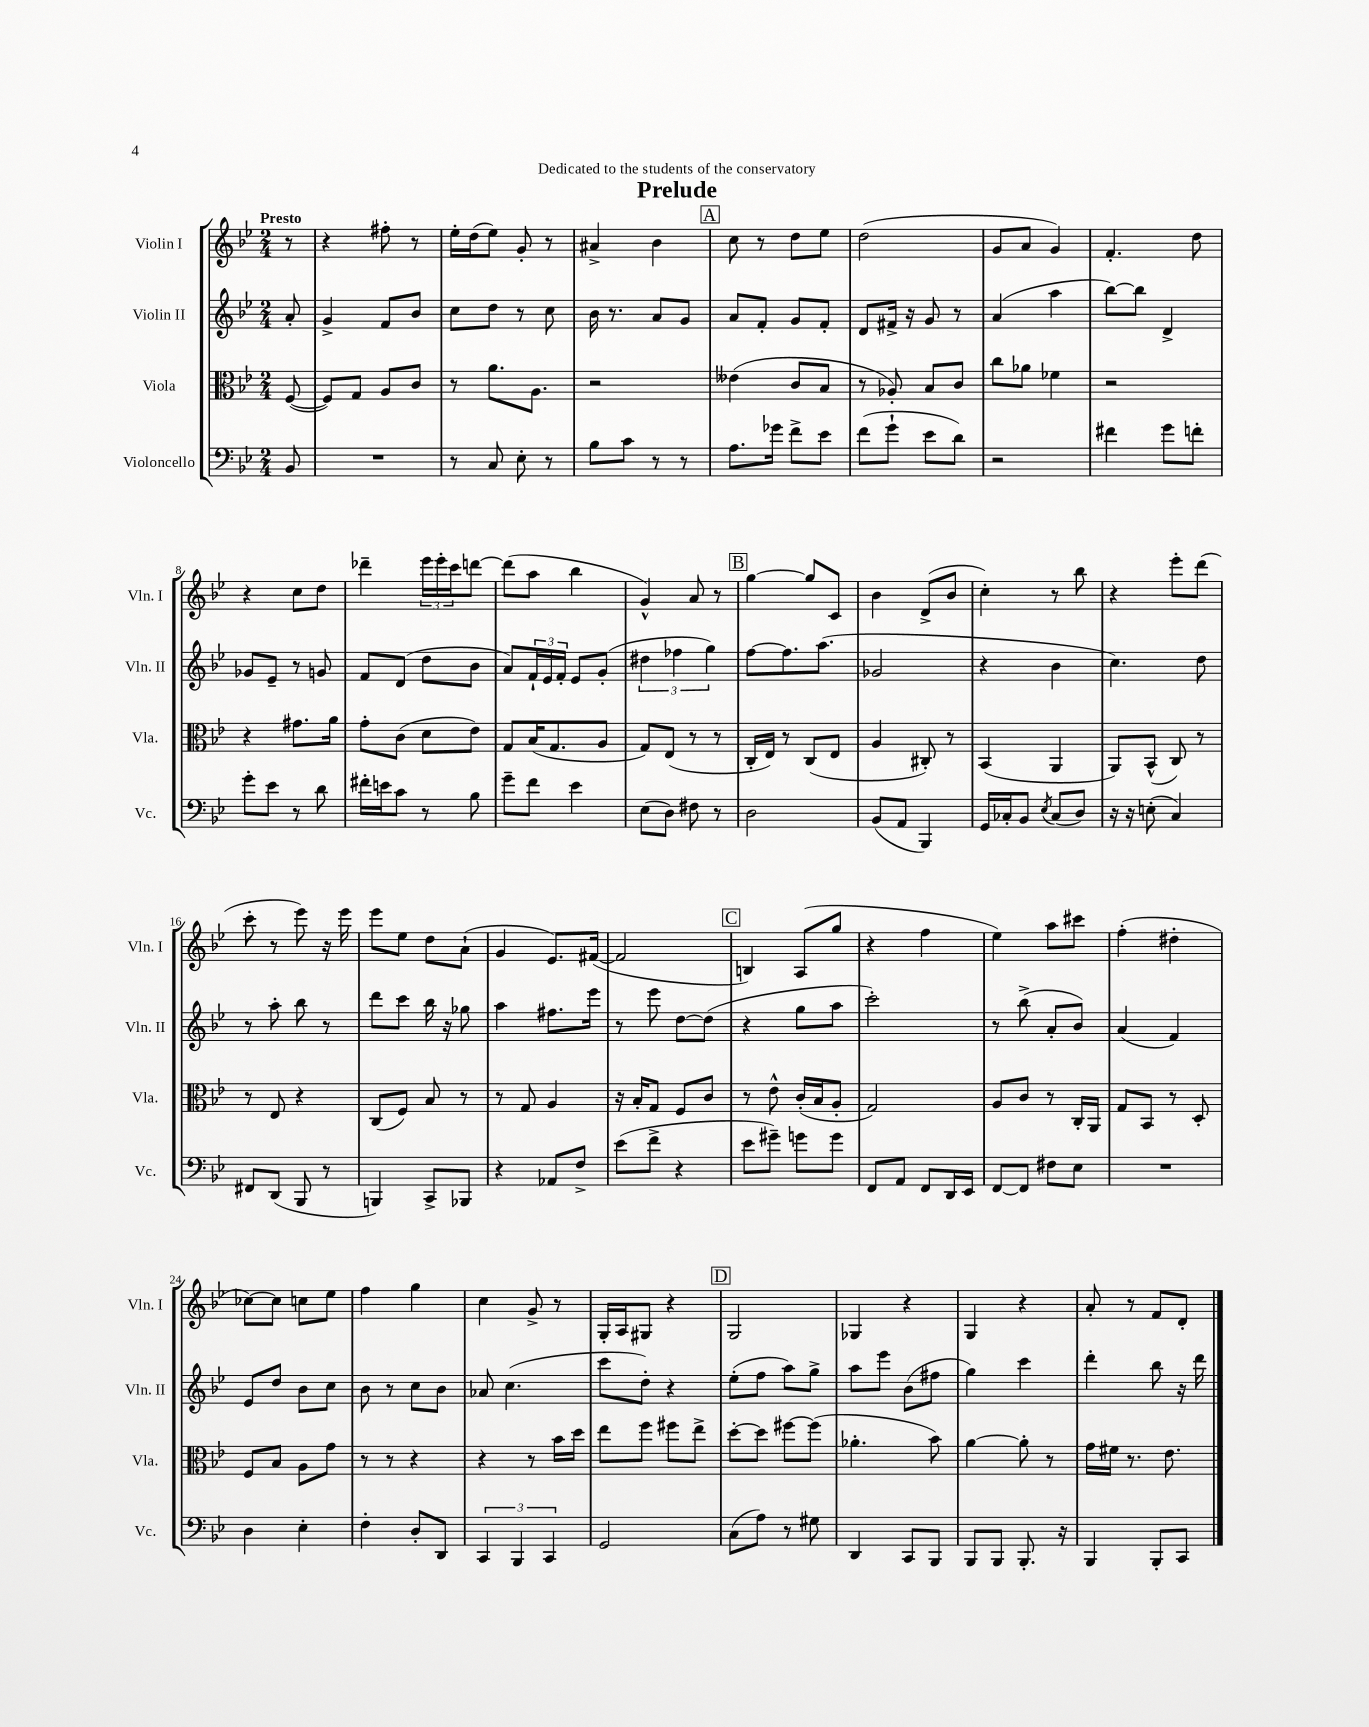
\header { title = "Prelude" dedication = "Dedicated to the students of the conservatory" }
<<
\new StaffGroup <<
\new Staff = "s0" \with { instrumentName = "Violin I" shortInstrumentName = "Vln. I" } {
    \clef treble \key bes \major \numericTimeSignature \time 2/4 \partial 8 \tempo "Presto"
    r8 |
    r4 fis''8-. r8 |
    ees''16-. d''16( ees''8) g'8-. r8 |
    ais'4-> bes'4 |
    \mark \markup { \box "A" } c''8 r8 d''8 ees''8 |
    d''2( |
    g'8 a'8 g'4) |
    f'4.-. d''8 |
    r4 c''8 d''8 |
    des'''4-- \tuplet 3/2 { ees'''16 ees'''16-. c'''16 } d'''8~ |
    d'''8( a''8 bes''4 |
    g'4-^) a'8 r8 |
    \mark \markup { \box "B" } g''4~ g''8 c'8 |
    bes'4 d'8->( bes'8 |
    c''4-.) r8 bes''8 |
    r4 ees'''8-. d'''8( |
    c'''8-. r8 ees'''8) r16 ees'''16 |
    ees'''8 ees''8 d''8 a'8-!( |
    g'4 ees'8.) fis'16~( |
    fis'2 |
    \mark \markup { \box "C" } b4) a8( g''8 |
    r4 f''4 |
    ees''4) a''8 cis'''8 |
    f''4-.( dis''4-. |
    ces''8~) ces''8 c''8 ees''8 |
    f''4 g''4 |
    c''4 g'8-> r8 |
    g16-. a16 gis8 r4 |
    \mark \markup { \box "D" } g2 |
    ges4 r4 |
    g4 r4 |
    a'8-. r8 f'8 d'8-. \bar "|." |
}
\new Staff = "s1" \with { instrumentName = "Violin II" shortInstrumentName = "Vln. II" } {
    \clef treble \key bes \major \numericTimeSignature \time 2/4 \partial 8
    a'8-. |
    g'4-> f'8 bes'8 |
    c''8 d''8 r8 c''8 |
    bes'16 r8. a'8 g'8 |
    \mark \markup { \box "A" } a'8 f'8-. g'8 f'8-. |
    d'8 fis'16-> r16 g'8 r8 |
    a'4( a''4 |
    bes''8~) bes''8 d'4-> |
    ges'8 ees'8-- r8 g'8 |
    f'8 d'8( d''8 bes'8 |
    a'8) \tuplet 3/2 { f'16-! ees'16 f'16-. } ees'8 g'8-.( |
    \tuplet 3/2 { dis''4 fes''4 g''4) } |
    \mark \markup { \box "B" } f''8~ f''8. a''8.( |
    ges'2 |
    r4 bes'4 |
    c''4.) d''8 |
    r8 a''8-. bes''8 r8 |
    d'''8 c'''8 bes''16 r16 ges''8 |
    a''4 fis''8. ees'''16 |
    r8 ees'''8 d''8~ d''8( |
    \mark \markup { \box "C" } r4 g''8 a''8 |
    c'''2-.) |
    r8 bes''8->( a'8-. bes'8) |
    a'4( f'4) |
    ees'8 d''8 bes'8 c''8 |
    bes'8 r8 c''8 bes'8 |
    aes'8 c''4.( |
    c'''8 d''8-.) r4 |
    \mark \markup { \box "D" } ees''8-.( f''8 a''8) g''8-> |
    a''8 ees'''8 bes'8( fis''8 |
    g''4) c'''4 |
    d'''4-. bes''8 r16 d'''16 \bar "|." |
}
\new Staff = "s2" \with { instrumentName = "Viola" shortInstrumentName = "Vla." } {
    \clef alto \key bes \major \numericTimeSignature \time 2/4 \partial 8
    f8~( |
    f8) g8 a8 c'8 |
    r8 a'8. a8. |
    r2 |
    \mark \markup { \box "A" } eeses'4( c'8 bes8 |
    r8 aes8-.) bes8 c'8 |
    c''8 aes'8 fes'4 |
    r2 |
    r4 gis'8. a'16 |
    g'8-. c'8( d'8 ees'8) |
    g8 bes16( g8. a8 |
    g8) ees8( r8 r8 |
    \mark \markup { \box "B" } c16-. ees16) r8 c8( ees8 |
    a4 cis8-.) r8 |
    bes,4( a,4 |
    a,8) bes,8-^( c8) r8 |
    r8 ees8 r4 |
    c8( f8) bes8 r8 |
    r8 g8 a4 |
    r16 bes16-. g8 f8 c'8 |
    \mark \markup { \box "C" } r8 ees'8-^ c'16-.( bes16 a8-. |
    g2) |
    a8 c'8 r8 c16-. a,16 |
    g8 bes,8 r8 d8-. |
    f8 bes8 a8 g'8 |
    r8 r8 r4 |
    r4 r8 bes'16 d''16 |
    ees''8 f''8 fis''8 ees''8-> |
    \mark \markup { \box "D" } d''8~-. d''8 fis''8~ fis''8( |
    aes'4.-. bes'8) |
    a'4~ a'8-. r8 |
    g'16 fis'16 r8. ees'8. \bar "|." |
}
\new Staff = "s3" \with { instrumentName = "Violoncello" shortInstrumentName = "Vc." } {
    \clef bass \key bes \major \numericTimeSignature \time 2/4 \partial 8
    bes,8 |
    R2 |
    r8 c8 ees8-. r8 |
    bes8 c'8 r8 r8 |
    \mark \markup { \box "A" } a8. ges'16 f'8-> ees'8 |
    f'8( g'8-! ees'8 d'8) |
    r2 |
    fis'4 g'8 f'8-. |
    g'8-. ees'8 r8 d'8 |
    fis'16-. e'16 c'8 r8 bes8 |
    g'8-- f'8 ees'4 |
    ees8( d8) fis8 r8 |
    \mark \markup { \box "B" } d2 |
    bes,8( a,8 bes,,4) |
    g,16 ces16-. bes,8 \acciaccatura { ees8 } ces8( d8) |
    r16 r16 e8-.( c4) |
    fis,8 d,8( bes,,8 r8 |
    b,,4) c,8-> bes,,8 |
    r4 aes,8 f8-> |
    ees'8( f'8-> r4 |
    \mark \markup { \box "C" } ees'8 gis'8--) g'8 g'8 |
    f,8 a,8 f,8 d,16 ees,16 |
    f,8~ f,8 fis8 ees8 |
    R2 |
    d4 ees4-. |
    f4-. d8-. d,8 |
    \tuplet 3/2 { c,4 bes,,4 c,4 } |
    g,2 |
    \mark \markup { \box "D" } c8( a8) r8 gis8 |
    d,4 c,8 bes,,8 |
    bes,,8 bes,,8 bes,,8.-. r16 |
    bes,,4 bes,,8-. c,8 \bar "|." |
}
>>
>>
